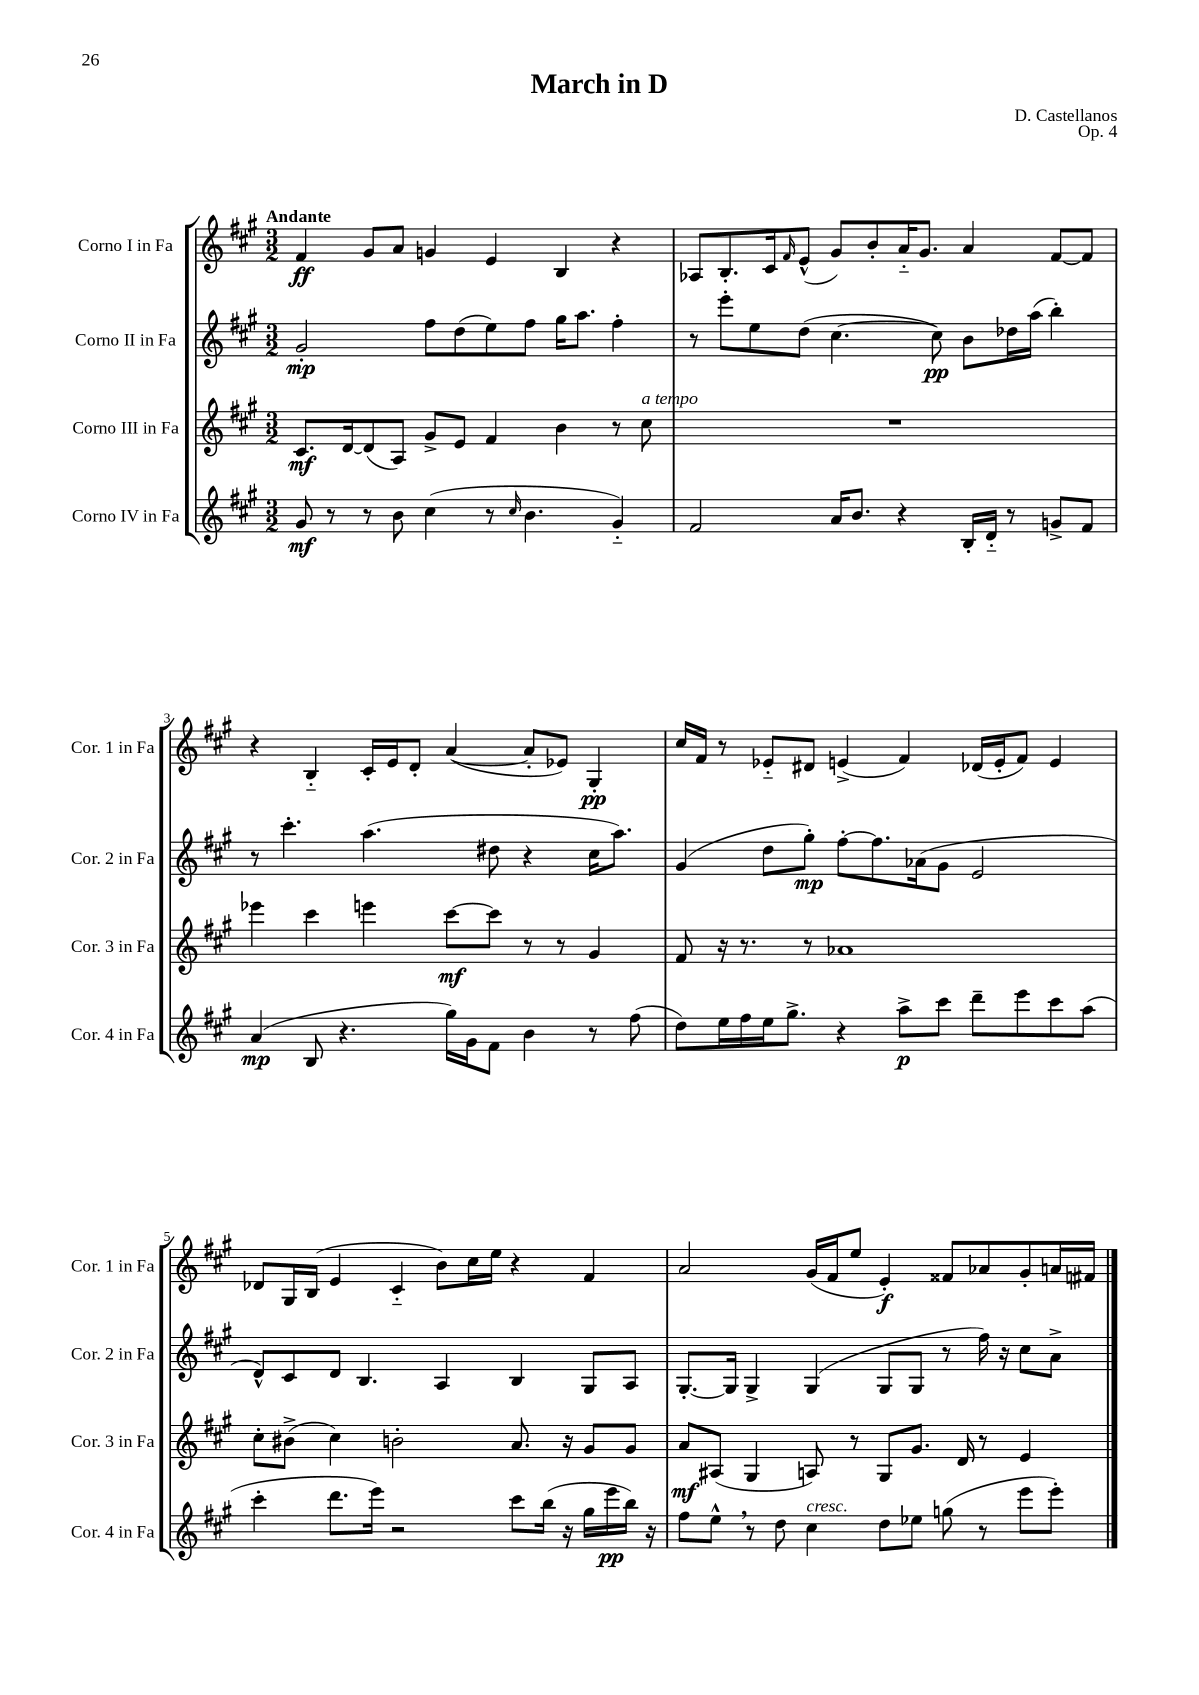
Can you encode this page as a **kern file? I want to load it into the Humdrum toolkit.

**kern	**kern	**kern	**kern
*staff4	*staff3	*staff2	*staff1
*clefG2	*clefG2	*clefG2	*clefG2
*k[f#c#g#]	*k[f#c#g#]	*k[f#c#g#]	*k[f#c#g#]
*M3/2	*M3/2	*M3/2	*M3/2
8g#	8.c#	2g#'	4f#
8r	.	.	.
.	[16d	.	.
8r	(8d]	.	8g#
8b	8A)	.	8a
(4cc#	8g#^	8ff#	4g
.	8e	(8dd	.
8r	4f#	8ee)	4e
16qqcc#	.	.	.
4.b	.	8ff#	.
.	4b	16gg#	4B
.	.	8.aa	.
4g#'~)	8r	4ff#'	4r
.	8cc#	.	.
=	=	=	=
2f#	1.r	8r	8A-
.	.	8eee'	8.B'
.	.	8ee	.
.	.	.	16c#
.	.	.	16qqf#
.	.	(8dd	(8e^^
16a	.	[4.cc#	8g#)
8.b	.	.	.
.	.	.	8b'
4r	.	.	16a'~
.	.	.	8.g#
.	.	8cc#])	.
16B'	.	8b	4a
16d'~	.	.	.
8r	.	16dd-	.
.	.	(16aa	.
8g^	.	4bb')	[8f#
8f#	.	.	8f#]
=	=	=	=
(4a	4eee-	8r	4r
.	.	4.ccc#'	.
8B	4ccc#	.	4B'~
4.r	.	.	.
.	4eee	(4.aa	16c#'
.	.	.	16e
.	.	.	8d'
16gg#)	[8ccc#	.	([4a
16g#	.	.	.
8f#	8ccc#]	8dd#	.
4b	8r	4r	8a']
.	8r	.	8e-)
8r	4g#	16cc#	4G#'
.	.	8.aa)	.
(8ff#	.	.	.
=	=	=	=
8dd)	8f#	(4g#	16cc#
.	.	.	16f#
16ee	16r	.	8r
16ff#	8.r	.	.
16ee	.	8dd	8e-'~
8.gg#^	.	.	.
.	8r	8gg#')	8d#
4r	1a-	[8ff#'	(4e^
.	.	8.ff#]	.
8aa^	.	.	4f#)
.	.	(16a-	.
8ccc#	.	8g#	.
8ddd~	.	2e	(16d-
.	.	.	16e'
8eee	.	.	8f#)
8ccc#	.	.	4e
(8aa	.	.	.
=	=	=	=
4ccc#'	8cc#'	8d^^)	8d-
.	(8b#^	8c#	16G#
.	.	.	(16B
8.ddd	4cc#)	8d	4e
.	.	4.B	.
16eee)	.	.	.
2r	2b'	.	4c#'~
.	.	4A	8b)
.	.	.	16cc#
.	.	.	16ee
8ccc#	8.a	4B	4r
(16bb	.	.	.
16r	16r	.	.
16gg#	8g#	8G#	4f#
16eee	.	.	.
16bb)	8g#	8A	.
16r	.	.	.
=	=	=	=
8ff#	8a	[8.G#'	2a
8ee^^	(8A#	.	.
.	.	16G#]	.
8r	4G#	4G#^	.
8dd	.	.	.
4cc#	8A)	(4G#	(16g#
.	.	.	16f#
.	8r	.	8ee
8dd	8G#	8G#	4e')
8ee-	8.g#	8G#	.
(8gg	.	8r	8f##
.	16d	.	.
8r	8r	16ff#)	8a-
.	.	16r	.
8eee	4e	8cc#	8g#'
8eee')	.	8a^	16a
.	.	.	16f#
==	==	==	==
*-	*-	*-	*-
